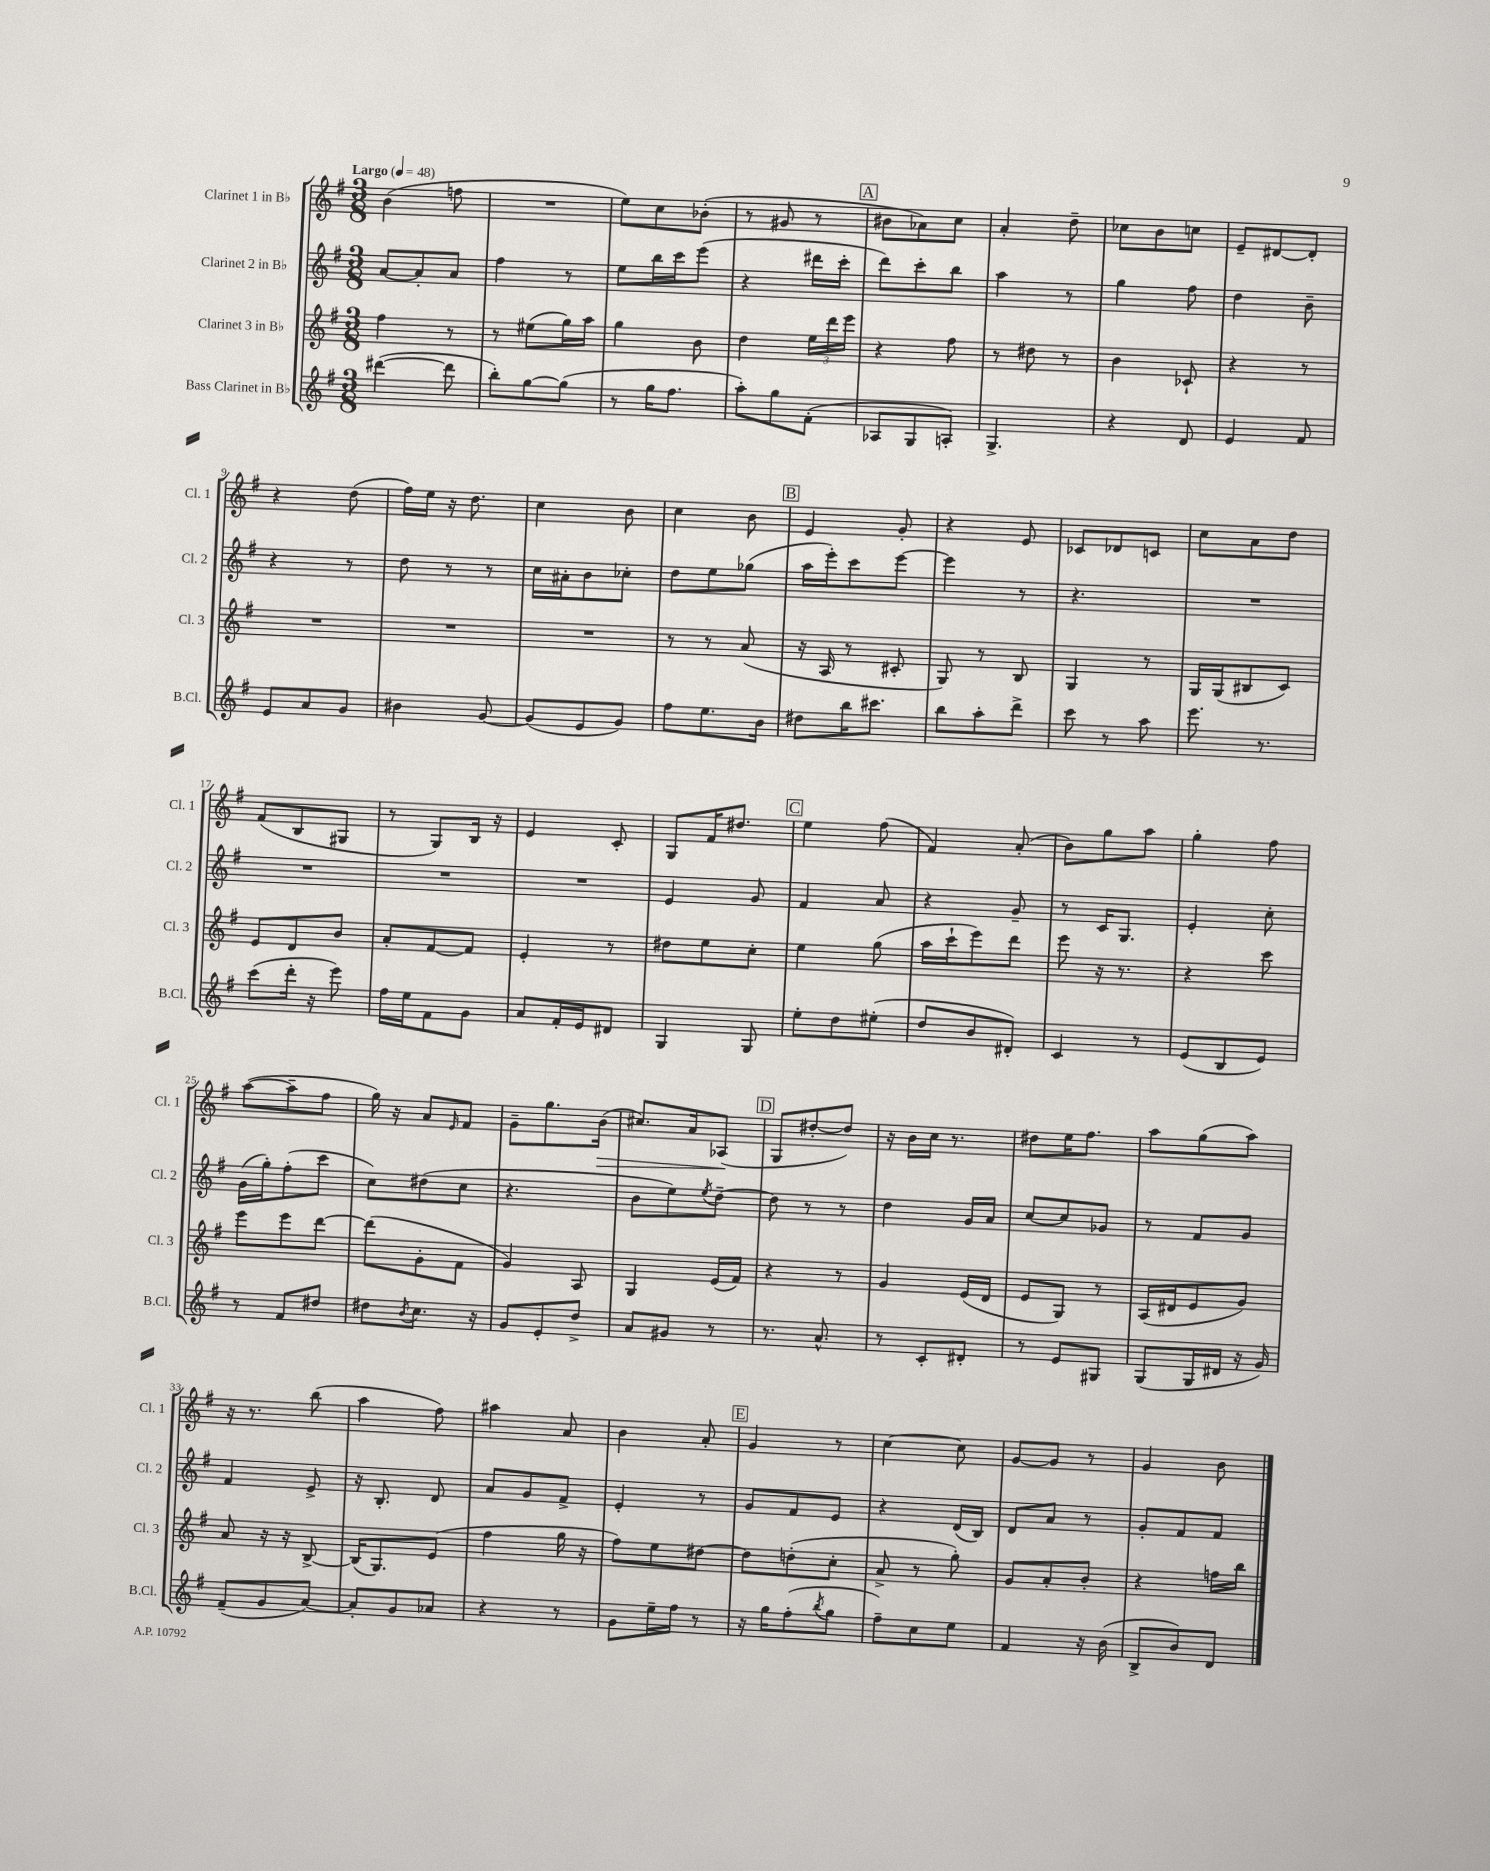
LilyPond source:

<<
\new StaffGroup <<
\new Staff = "s0" \with { instrumentName = "Clarinet 1 in Bb" shortInstrumentName = "Cl. 1" } {
    \clef treble \key g \major \numericTimeSignature \time 3/8 \tempo "Largo" 4 = 48
    b'4( f''8 |
    R4. |
    e''8) c''8 bes'8-.( |
    r8 gis'8 r8 |
    \mark \markup { \box "A" } bis'8 aes'8) c''8 |
    a'4-. d''8-- |
    ces''8 b'8 c''8 |
    e'8-- dis'8~ dis'8-. |
    r4 d''8( |
    fis''16) e''16 r16 d''8. |
    c''4 b'8 |
    c''4 b'8 |
    \mark \markup { \box "B" } e'4 g'8-. |
    r4 e'8 |
    ces'8 des'8 c'8 |
    c''8 a'8 d''8 |
    fis'8( b8 gis8 |
    r8 g8) b16 r16 |
    e'4 c'8-. |
    g8 fis'16 dis''8. |
    \mark \markup { \box "C" } e''4 fis''8( |
    fis'4) a'8-.( |
    b'8) g''8 a''8 |
    g''4-. fis''8 |
    a''8~( a''8-- fis''8 |
    g''16) r16 a'8 \grace { e'16 } fis'8 |
    g'8-- g''8. b'16\>( |
    cis''8.) a'16 aes8\!( |
    \mark \markup { \box "D" } g8 dis''8~-. dis''8) |
    r16 b'16 c''16 r8. |
    dis''8 e''16 fis''8. |
    a''8 g''8( a''8) |
    r16 r8. b''8( |
    a''4 fis''8) |
    ais''4 a'8 |
    b'4 a'8-. |
    \mark \markup { \box "E" } g'4 r8 |
    c''4~ c''8 |
    g'8~ g'8 r8 |
    g'4 b'8 \bar "|." |
}
\new Staff = "s1" \with { instrumentName = "Clarinet 2 in Bb" shortInstrumentName = "Cl. 2" } {
    \clef treble \key g \major \numericTimeSignature \time 3/8
    a'8~ a'8-. a'8 |
    fis''4 r8 |
    e''8 b''16 c'''16 e'''8( |
    r4 dis'''16 c'''16-. |
    \mark \markup { \box "A" } d'''8) c'''8-. b''8 |
    a''4 r8 |
    g''4 fis''8 |
    d''4 b'8-- |
    r4 r8 |
    d''8 r8 r8 |
    c''16 ais'16-. b'8 ces''8-. |
    d''8 e''8 ges''8( |
    \mark \markup { \box "B" } a''16 e'''16-.) c'''8 e'''8~ |
    e'''4 r8 |
    r4. |
    R4. |
    R4. |
    R4. |
    R4. |
    e'4 g'8 |
    \mark \markup { \box "C" } fis'4 a'8 |
    r4 g'8-- |
    r8 c'16 g8. |
    e'4-. c''8-. |
    g'16( g''16-.) fis''8-.( c'''8 |
    c''8) dis''8( c''8 |
    r4. |
    b'8 e''8) \acciaccatura { e''8 } d''8~-- |
    \mark \markup { \box "D" } d''8 r8 r8 |
    d''4 g'16 a'16 |
    c''8~ c''8 ges'8 |
    r8 fis'8 g'8 |
    fis'4 e'8-> |
    r16 b8.-. d'8 |
    a'8 g'8 fis'8-> |
    e'4-. r8 |
    \mark \markup { \box "E" } g'8 fis'8 e'8 |
    r4 d'16( b16) |
    d'8 a'8 r8 |
    g'8-. fis'8 fis'8 \bar "|." |
}
\new Staff = "s2" \with { instrumentName = "Clarinet 3 in Bb" shortInstrumentName = "Cl. 3" } {
    \clef treble \key g \major \numericTimeSignature \time 3/8
    fis''4 r8 |
    r8 eis''8( g''16) a''16 |
    g''4 b'8 |
    d''4 \tuplet 3/2 { e''16 d'''16 e'''16 } |
    \mark \markup { \box "A" } r4 fis''8 |
    r8 dis''8 r8 |
    b'4 ces'8-! |
    r4 r8 |
    R4. |
    R4. |
    R4. |
    r8 r8 a'8( |
    \mark \markup { \box "B" } r16 a16 r8 cis'8-. |
    g8) r8 b8 |
    g4 r8 |
    g16 g16( bis8 c'8) |
    e'8 d'8 b'8 |
    a'8-. fis'8~ fis'8 |
    e'4-. r8 |
    dis''8 e''8 c''8-. |
    \mark \markup { \box "C" } e''4 g''8( |
    a''16 c'''16-! e'''8) d'''8 |
    e'''8 r16 r8. |
    r4 c'''8 |
    e'''8 e'''8 d'''8~ |
    d'''8( g'8-. fis'8 |
    g'4) a8 |
    g4 e'16( fis'16) |
    \mark \markup { \box "D" } r4 r8 |
    g'4 e'16( d'16 |
    e'8 g8) r8 |
    a16( dis'16 e'8 g'8) |
    a'8 r16 r16 b8~-> |
    b16( g8.) e'8( |
    fis''4 g''16 r16 |
    fis''8) e''8 dis''8~ |
    \mark \markup { \box "E" } dis''8 d''8-.( c''8-. |
    a'8-> r8 g''8-.) |
    g'8 a'8-. b'8-. |
    r4 f''16 b''16 \bar "|." |
}
\new Staff = "s3" \with { instrumentName = "Bass Clarinet in Bb" shortInstrumentName = "B.Cl." } {
    \clef treble \key g \major \numericTimeSignature \time 3/8
    dis'''4~( dis'''8 |
    b''8-.) g''8~ g''8( |
    r8 g''16 fis''8. |
    a''8-.) g''8 fis'8-.( |
    \mark \markup { \box "A" } aes8 g8 a8-.) |
    g4.-> |
    r4 d'8 |
    e'4 fis'8 |
    e'8 a'8 g'8 |
    bis'4 g'8~ |
    g'8( e'8 g'8) |
    fis''8 e''8. b'16 |
    \mark \markup { \box "B" } dis''8 b''16 cis'''8. |
    b''8 a''8-. d'''8-> |
    c'''8 r8 a''8 |
    e'''8. r8. |
    c'''8( d'''16-. r16 e'''8) |
    fis''16 e''16 fis'8 g'8 |
    a'8 fis'16-. e'16 dis'8 |
    g4 g8 |
    \mark \markup { \box "C" } e''8-. d''8 eis''8-.( |
    d''8 b'8 dis'8-.) |
    c'4 r8 |
    e'8( b8 e'8) |
    r8 fis'8 dis''8 |
    dis''8 \acciaccatura { b'8 } c''8. r16 |
    g'8 e'8-. d''8-> |
    a'8 gis'8 r8 |
    \mark \markup { \box "D" } r8. a'8.-^ |
    r8 c'8-. dis'8-. |
    r8 e'8 gis8 |
    g8( g16 dis'16 r16 g'16) |
    fis'8--( g'8 a'8~) |
    a'8-. g'8 aes'8 |
    r4 r8 |
    g'8 e''16-- fis''16 r8 |
    \mark \markup { \box "E" } r16 g''16 fis''8-.( \acciaccatura { b''8 } g''8 |
    fis''8--) c''8 e''8 |
    fis'4 r16 b'16( |
    b8-> b'8) d'8 \bar "|." |
}
>>
>>
